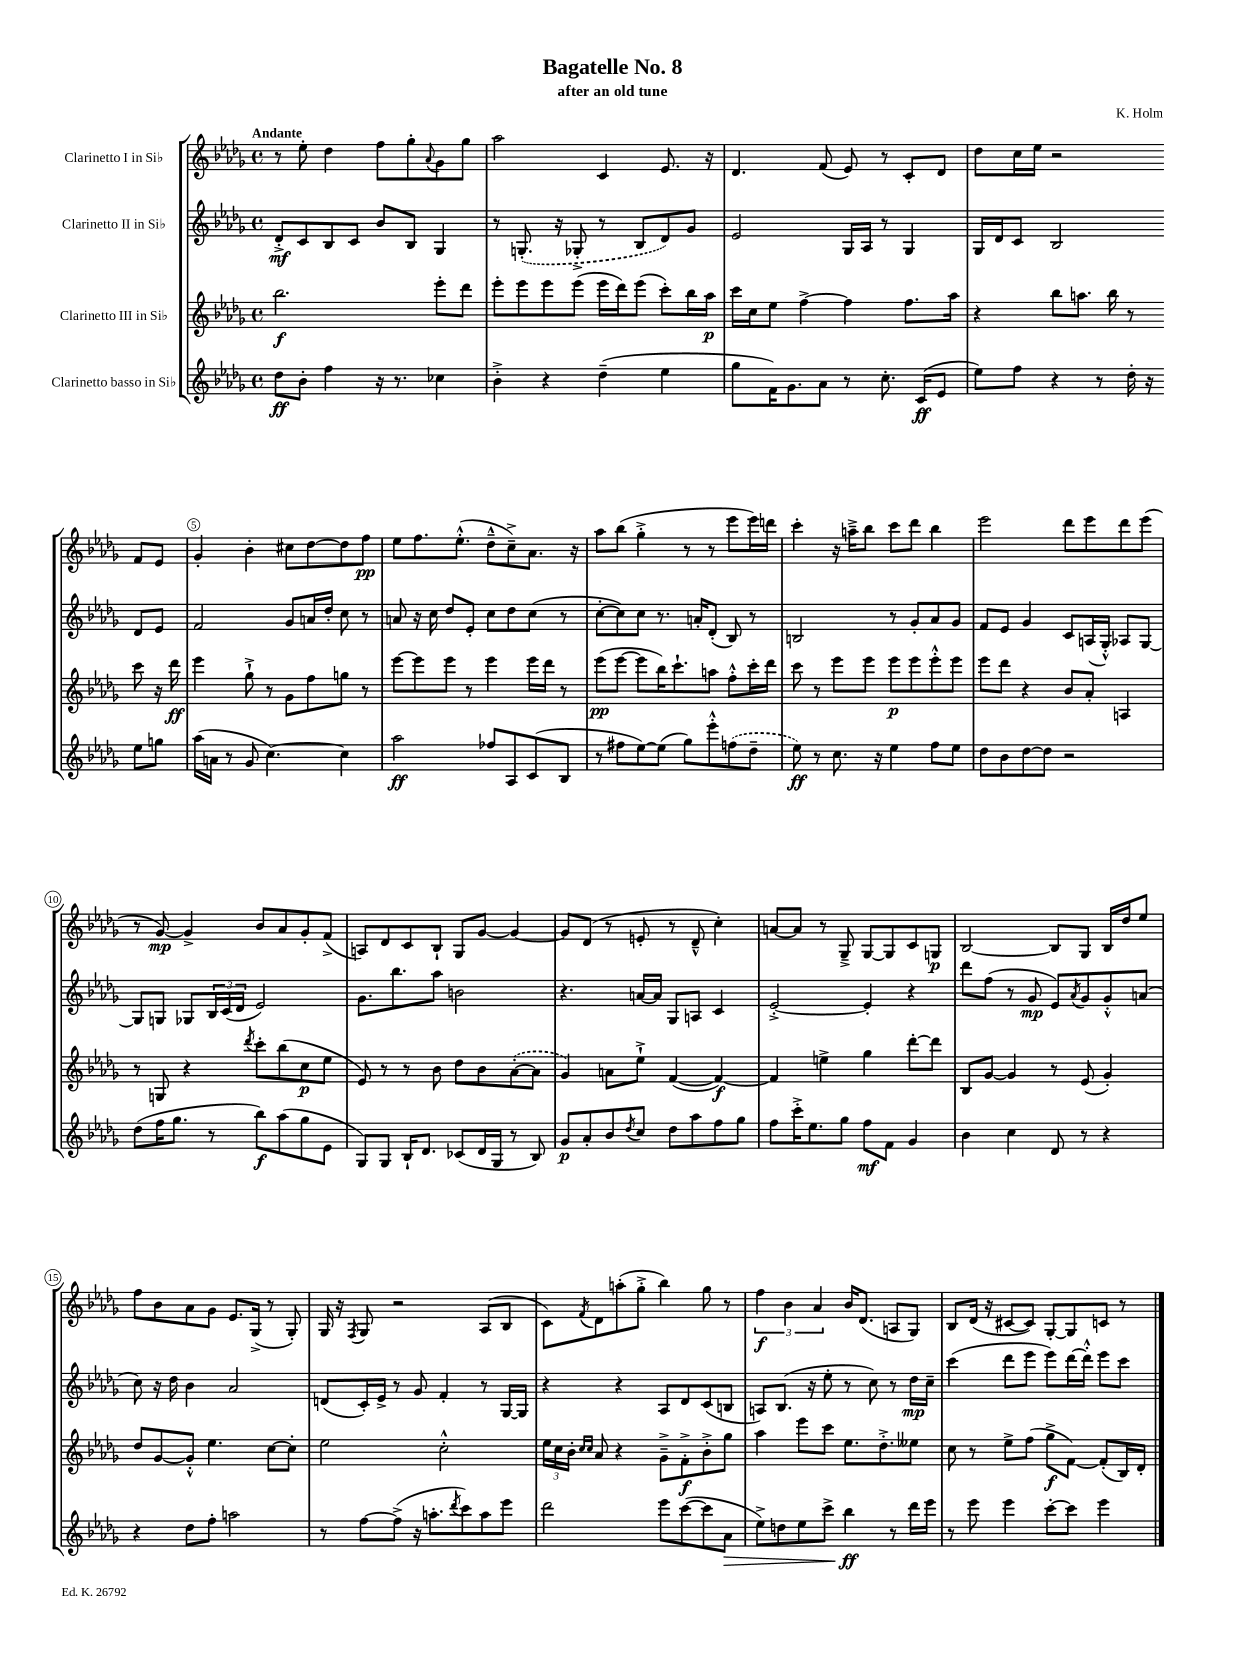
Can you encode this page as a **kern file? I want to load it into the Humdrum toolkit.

**kern	**kern	**kern	**kern
*staff4	*staff3	*staff2	*staff1
*clefG2	*clefG2	*clefG2	*clefG2
*k[b-e-a-d-g-]	*k[b-e-a-d-g-]	*k[b-e-a-d-g-]	*k[b-e-a-d-g-]
*M4/4	*M4/4	*M4/4	*M4/4
*met(c)	*met(c)	*met(c)	*met(c)
8dd-\L	2.bb-\	8d-'^/L	8r
8b-'\J	.	8c/	8ee-'\
4ff\	.	8B-/	4dd-\
.	.	8c/J	.
16r	.	8b-/L	8ff\L
8.r	.	.	.
.	.	8B-/J	8gg-'\
.	.	.	8qqa-/
4cc-\	8eee-'\L	4G-/	8g-\
.	8ddd-\J	.	8gg-\J
=	=	=	=
4b-'^\	8eee-'\L	8r	2aa-\
.	8eee-\	(8.G'/	.
4r	8eee-\	.	.
.	.	16r	.
.	(8eee-\J	8G-'^/	.
(4dd-~\	16eee-\LL	8r	4c/
.	16ddd-\J)	.	.
.	(8eee-\J	8B-/L	.
4ee-\	8ccc'\L)	8d-/)	8.e-/
.	16bb-\L	8g-/J	.
.	16aa-\JJ	.	16r
=	=	=	=
8gg-\L	16ccc\LL	2e-/	4.d-/
.	16cc\J	.	.
16f\K)	8ee-\J	.	.
8.g-\	.	.	.
.	[4ff^\	.	.
8a-\J	.	.	(8f/
8r	4ff\]	16G-/LL	8e-/)
.	.	16A-/JJ	.
8.cc'\	.	8r	8r
.	8.ff\L	4G-/	8c'/L
(16c/LK	.	.	.
8e-/J	.	.	8d-/J
.	16aa-\Jk	.	.
=	=	=	=
8ee-\L)	4r	16G-/LL	8dd-\L
.	.	16d-/J	.
8ff\J	.	8c/J	16cc\L
.	.	.	16ee-\JJ
4r	8bb-\L	2B-/	2r
.	8.aa\J	.	.
8r	.	.	.
.	16bb-\	.	.
16dd-'\	8r	.	.
16r	.	.	.
8ee-\L	8ccc\	8d-/L	8f/L
8gg\J	16r	8e-/J	8e-/J
.	16ddd-\	.	.
=	=	=	=
(16aa-\LL	4eee-\	2f/	4g-'/
16a\JJ	.	.	.
8r	.	.	.
8g-/	8gg-`^\	.	4b-'\
[4.cc\)	8r	.	.
.	8g-\L	8g-/L	8cc#\L
.	8ff\	16a/L	[8dd-\
.	.	16dd-'/JJ	.
4cc\]	8gg\J	8cc\	8dd-\]
.	8r	8r	8ff\J
=	=	=	=
2aa-\	[8eee-\L	8a/	8ee-\L
.	8eee-\]	16r	8.ff\
.	.	16cc\	.
.	8eee-\J	8dd-/L	.
.	.	.	(8.ee-'^^\J
.	8r	8e-'/J	.
8ff-/L	4eee-\	8cc\L	8dd-~^^\L
8A-/	.	8dd-\	8cc~^\)
(8c/	16eee-\LL	(8cc\J	8.a-\J
.	16ddd-\JJ	.	.
8B-/J	8r	8r	.
.	.	.	16r
=	=	=	=
8r	(8eee-\L	[8cc'\L	8aa-\L
8ff#\L	[8eee-\J	8cc\])	(8bb-\J
[8ee-\)	8eee-\]L	8cc\J	4gg-'^\
(8ee-\]J	16bb-\K)	8.r	.
.	8.ccc`\	.	.
8gg-\L)	.	.	8r
.	.	16a'/LK	.
8eee-'^^\	8aa\J	(8d-'/J	8r
(8ff\	8ff'^^\L	8B-/)	8eee-\L
8dd-~\J	16ccc'\L	8r	16eee-\L)
.	16ddd-\JJ	.	16ddd\JJ
=	=	=	=
8ee-\)	8ccc\	2B/	4ccc'\
8r	8r	.	.
8.cc\	8eee-\L	.	16r
.	.	.	16aa~^\LK
.	8eee-\J	.	8bb-\J
16r	.	.	.
4ee-\	8eee-\L	8r	8ccc\L
.	8eee-\	8g-'/L	8ddd-\J
8ff\L	8eee-'^^\	8a-/	4bb-\
8ee-\J	8eee-\J	8g-/J	.
=	=	=	=
8dd-\L	8eee-\L	8f/L	2eee-\
8b-\	8ddd-\J	8e-/J	.
[8dd-\	4r	4g-/	.
8dd-\]J	.	.	.
2r	8b-/L	8c/L	8ddd-\L
.	8a-'/J	(16A/L	8eee-\
.	.	16G-'^^/JJ)	.
.	4A/	8A-/L	8ddd-\
.	.	[8G-/J	(8eee-\J
=	=	=	=
(8dd-\L	8r	8G-/]L	8r
16ff\K	8G/	8G/J	[8g-/)
8.gg-\J	.	.	.
.	4r	8G-/L	4g-^/]
8r	.	24B-/L	.
.	.	(24c/	.
.	.	24d-/JJ	.
.	8qddd-/	.	.
8bb-\L)	8ccc'\L	2e-/)	8b-/L
(8aa-\	(8bb-\	.	8a-/
8gg-\	8cc\	.	8g-'/
8e-\J	8ee-\J	.	(8f^/J
=	=	=	=
8G-/L)	8e-/)	8.g-\L	8A/L)
8G-/J	8r	.	8d-/
.	.	8.bb-\	.
16B-`/LK	8r	.	8c/
8.d-/J	.	.	.
.	8b-\	8aa-\J	8B-`/J
(8c-/L	8dd-\L	2b\	8G-/L
16d-/L	8b-\	.	[8g-/J
16G-/JJ	.	.	.
8r	([8a-'\	.	4g-/_
8B-/)	8a-\]J	.	.
=	=	=	=
8g-/L	4g-/)	4.r	8g-/]L
8a-'/	.	.	(8d-/J
8b-/	8a\L	.	8r
8qdd-/	.	.	.
8cc/J	8ee-`^\J	[16a/LL	8e'/
.	.	16a/]JJ	.
8dd-\L	([4f/	8G-/L	8r
8aa-\	.	8A/J	8d-~^^/
8ff\	4f/_)	4c/	4cc'\)
8gg-\J	.	.	.
=	=	=	=
8ff\L	4f/]	[2e-'^/	[8a/L
16ccc'^\K	.	.	8a/]J
8.ee-\	.	.	.
.	4ee^\	.	8r
8gg-\J	.	.	8G-~^/
8ff\L	4gg-\	4e-'/]	[8G-/L
8f\J	.	.	8G-/]
4g-/	[8ddd-'\L	4r	8c/
.	8ddd-\]J	.	8G/J
=	=	=	=
4b-\	8B-/L	8ddd-\L	[2B-/
.	[8g-/J	(8ff\J	.
4cc\	4g-/]	8r	.
.	.	8g-/	.
8d-/	8r	8e-/L)	8B-/]L
.	.	8qa-/	.
8r	(8e-/	8g-/	8G-/J
4r	4g-'/)	8g-'^^/	16B-/LL
.	.	.	16dd-/J
.	.	(8a/J	8ee-/J
=	=	=	=
4r	8dd-/L	8cc\)	8ff\L
.	[8g-/	16r	8b-\
.	.	16dd-\	.
8dd-\L	8g-'^^/]J	4b-\	8a-\
8ff'\J	4.ee-\	.	8g-\J
2aa\	.	2a-/	8.e-/L
.	.	.	(16G-^/Jk
.	[8cc\L	.	8r
.	8cc'\]J	.	8G-'/)
=	=	=	=
8r	2ee-\	(8d/L	16G-/
.	.	.	16r
.	.	.	8qF/
[8ff\L	.	16c'/L)	8G-/
.	.	16e-^/JJ	.
(8ff^\]J	.	8r	2r
16r	.	8g-/	.
8.aa'\L	.	.	.
.	2cc'^^\	4f'/	.
8qddd-/	.	.	.
8ccc\)	.	.	.
8aa\	.	8r	(8A-/L
8eee-\J	.	[16G-/LL	8B-/J
.	.	16G-/]JJ	.
=	=	=	=
2ddd-\	24ee-\LL	4r	8c\L)
.	24cc\	.	.
.	24b-'\JJ	.	.
.	16qqcc/LL	.	.
.	16qqcc/JJ	.	8qf/
.	8a-/	.	8d-\
.	4r	4r	(8aa'\
.	.	.	8gg-'^\J
8eee-\L	8g-~^\L	8A-/L	4bb-\)
([8ccc\	8f'^\	8d-/	.
8ccc\]	8b-'^\	(8c/	8gg-\
8a-\J	8gg-\J	8B/J	8r
=	=	=	=
8ee-^\L)	4aa-\	8A/L)	6ff\
8dd\	.	(8.B-/J	.
.	.	.	6b-\
8ee-\	8eee-\L	.	.
.	.	16r	.
.	.	.	6a-/
8ccc^\J	8ccc\J	8ee-'\	.
4bb-\	8.ee-\L	8r	16b-/LK
.	.	.	(8.d-/J
.	.	8cc\)	.
.	8.dd-'^\	.	.
8r	.	8r	8A/L
16ddd-\LL	8ee--\J	16dd-\LL	8G-/J)
16eee-\JJ	.	16cc~\JJ	.
=	=	=	=
8r	8cc\	(4ccc\	8B-/L
8eee-\	8r	.	(16d-/Jk
.	.	.	16r
4eee-\	8ee-^\L	8ddd-\L	[8c#/L
.	(8ff\J	8eee-\J	8c#/]J)
[8ccc'\L	8gg-^\L	8eee-\L)	[8G-'/L
8ccc\]J	[8f\J)	[16ddd-\L	8G-/]
.	.	16ddd-'^^\]JJ	.
4eee-\	(8f'/]L	8eee-\L	8c/J
.	16B-/L)	8ccc\J	8r
.	16d-'/JJ	.	.
==	==	==	==
*-	*-	*-	*-
